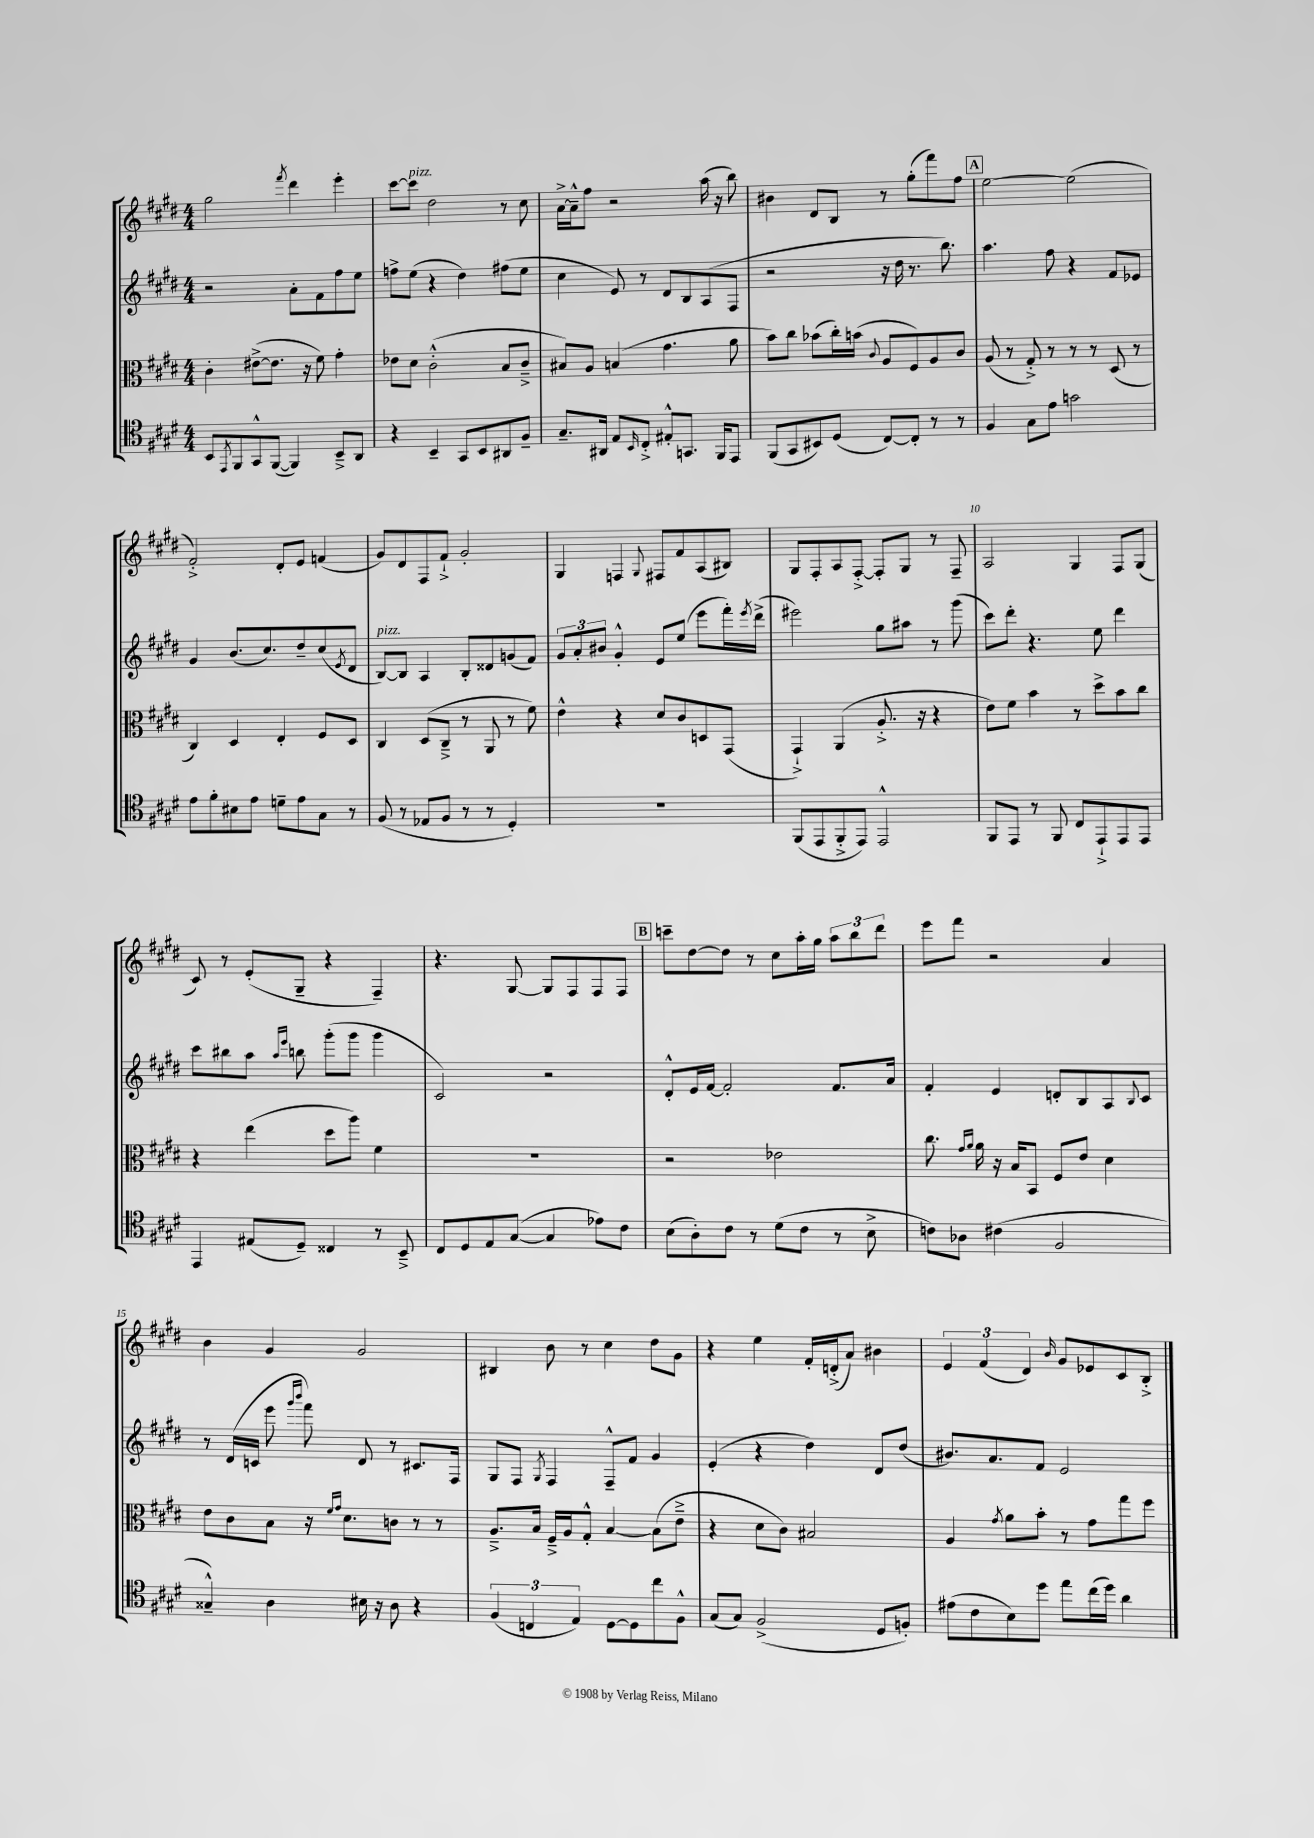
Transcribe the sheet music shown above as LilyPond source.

<<
\new StaffGroup <<
\new Staff = "s0" {
    \clef treble \key e \major \numericTimeSignature \time 4/4
    gis''2 \acciaccatura { fis'''8 } dis'''4 e'''4-. |
    cis'''8~ cis'''8^\markup { \italic "pizz." } dis''2 r8 cis''8 |
    a'16~-> a'16---^ fis''8 r2 a''16( r16 b''8) |
    bis'4 dis'8 b8 r8 gis''8-.( fis'''8) fis''8 |
    \mark \markup { \box "A" } e''2~ e''2( |
    fis'2-.->) dis'8-. e'8 f'4( |
    gis'8) dis'8 fis8 fis'8-!-> gis'2-. |
    gis4 f4 \appoggiatura { gis8 } fis8 fis'8 a8( bis8) |
    gis8 fis8-. a8 fis8~-.-> fis8-. gis8 r8 fis8-- |
    a2 gis4 fis8 gis8( |
    cis'8) r8 e'8-.( gis8-- r4 fis4--) |
    r4. gis8~ gis8 fis8 fis8 fis8 |
    \mark \markup { \box "B" } c'''8-- dis''8~ dis''8 r8 cis''8 a''16-. gis''16 \tuplet 3/2 { a''8 b''8 dis'''8 } |
    e'''8 fis'''8 r2 a'4 |
    b'4 gis'4 gis'2 |
    bis4 b'8 r8 cis''4 dis''8 gis'8 |
    r4 e''4 fis'16-. d'16-.->( a'8) bis'4 |
    \tuplet 3/2 { e'4 fis'4( dis'4) } \grace { b'16 } gis'8 ees'8 cis'8 b8-.-> \bar "|." |
}
\new Staff = "s1" {
    \clef treble \key e \major \numericTimeSignature \time 4/4
    r2 a'8-. fis'8 fis''8 e''8 |
    f''8-> e''8( r4 dis''4) fis''8( e''8 |
    cis''4 e'8) r8 dis'8 b8 a8( fis8 |
    r2 r16 dis''16 r8. b''8.) |
    \mark \markup { \box "A" } a''4. fis''8 r4 fis'8 ees'8 |
    gis'4 b'8.( cis''8.) dis''8-- cis''8( \acciaccatura { e'8 } dis'8 |
    b8~^\markup { \italic "pizz." }) b8 a4 b8-. disis'8 g'8( fis'8) |
    \tuplet 3/2 { gis'8 a'8-. bis'8 } gis'4-.-^ e'8 e''8( e'''8 fis'''16-.) \acciaccatura { e'''8 } dis'''16->( |
    eis'''2) gis''8 ais''8 r8 gis'''8( |
    cis'''8) dis'''8-. r4. e''8 dis'''4 |
    cis'''8 bis''8 a''8 \grace { a''16 e'''16 } b''8 gis'''8-.( gis'''8 gis'''4 |
    cis'2) r2 |
    \mark \markup { \box "B" } dis'8-.-^ e'16 fis'16~ fis'2-. fis'8. a'16 |
    fis'4-. e'4 d'8-. b8 a8 \appoggiatura { b8 } cis'8 |
    r8 dis'16( c'16 e'''8 \grace { gis'''16 b'''16 } fis'''8) dis'8 r8 cis'8. fis16 |
    gis8 fis8 \acciaccatura { gis8 } fis4 fis8---^ fis'8 gis'4 |
    e'4-.( r4 dis''4) dis'8 dis''8( |
    bis'8.) a'8. fis'8 e'2 \bar "|." |
}
\new Staff = "s2" {
    \clef alto \key e \major \numericTimeSignature \time 4/4
    cis'4-. eis'8~->( eis'8. r16 fis'8) gis'4-. |
    ees'8 dis'8 cis'2-.-^( b8 cis'8---> |
    bis8) a8 b4( gis'4. a'8 |
    b'8) cis''8 bes'8( cis''16-.) b'16( \appoggiatura { cis'8 } a8 fis8) a8 cis'8 |
    \mark \markup { \box "A" } a8( r8 gis8-.->) r8 r8 r8 dis8( r8 |
    cis4) dis4 e4-. fis8 dis8 |
    cis4 dis8( cis8---> r8 a,8 r8 fis'8) |
    e'4-^ r4 dis'8 cis'8 d8 gis,8( |
    gis,4-!->) a,4( a8.-.-> r16 r4 |
    e'8) fis'8 b'4 r8 dis''8-> b'8 cis''8 |
    r4 e''4( dis''8 a''8) fis'4 |
    R1 |
    \mark \markup { \box "B" } r2 ees'2 |
    cis''8. \grace { gis'16 a'16 } a'16 r16 b16 b,8 fis8 e'8 dis'4 |
    e'8 cis'8 b8 r16 \grace { fis'16 gis'16 } dis'8. c'8 r8 r8 |
    a8.---> b16 fis16---> a16 gis8-.-^ b4~ b8( e'8---> |
    r4 dis'8 cis'8) bis2 |
    a4 \acciaccatura { gis'8 } a'8 b'8-. r8 gis'8 gis''8 fis''8 \bar "|." |
}
\new Staff = "s3" {
    \clef tenor \key e \major \numericTimeSignature \time 4/4
    b,8 \acciaccatura { e,8 } fis,8 gis,8-^ fis,8~( fis,4) b,8---> a,8 |
    r4 b,4-- gis,8 b,8 ais,8 fis8-- |
    gis8.-- ais,16 e8 \grace { b,16 } cis8-.-> eis8-.-^ g,8. fis,16 e,8 |
    fis,8( gis,8 bis,8) dis8( cis8~) cis8-. r8 r8 |
    \mark \markup { \box "A" } fis4 gis8 e'8 g'2 |
    e'8 fis'8-. bis8 e'8 d'8-- e'8 gis8 r8 |
    fis8( r8 ees8 fis8 r8 r8 dis4-.) |
    R1 |
    fis,8( e,8 fis,8-.-> e,8) e,2-^ |
    fis,8 e,8 r8 fis,8 cis8 e,8-!-> e,8 e,8 |
    e,4 eis8( dis8--) cisis4 r8 b,8---> |
    cis8 dis8 e8 gis8~( gis4 ees'8) cis'8 |
    \mark \markup { \box "B" } b8( a8-.) cis'8 r8 dis'8( cis'8 r8 b8-> |
    c'8) aes8 cis'4( fis2 |
    gisis4---^) a4 bis16 r16 a8 r4 |
    \tuplet 3/2 { fis4( c4 e4) } dis8~ dis8 cis''8 fis8-^ |
    gis8( gis8) fis2->( dis8 f8-.) |
    eis'8( cis'8 b8) dis''8 e''8 cis''16( dis''16) a'4 \bar "|." |
}
>>
>>
\layout { \context { \Score \override BarNumber.break-visibility = ##(#f #t #t) barNumberVisibility = #(every-nth-bar-number-visible 5) } }
